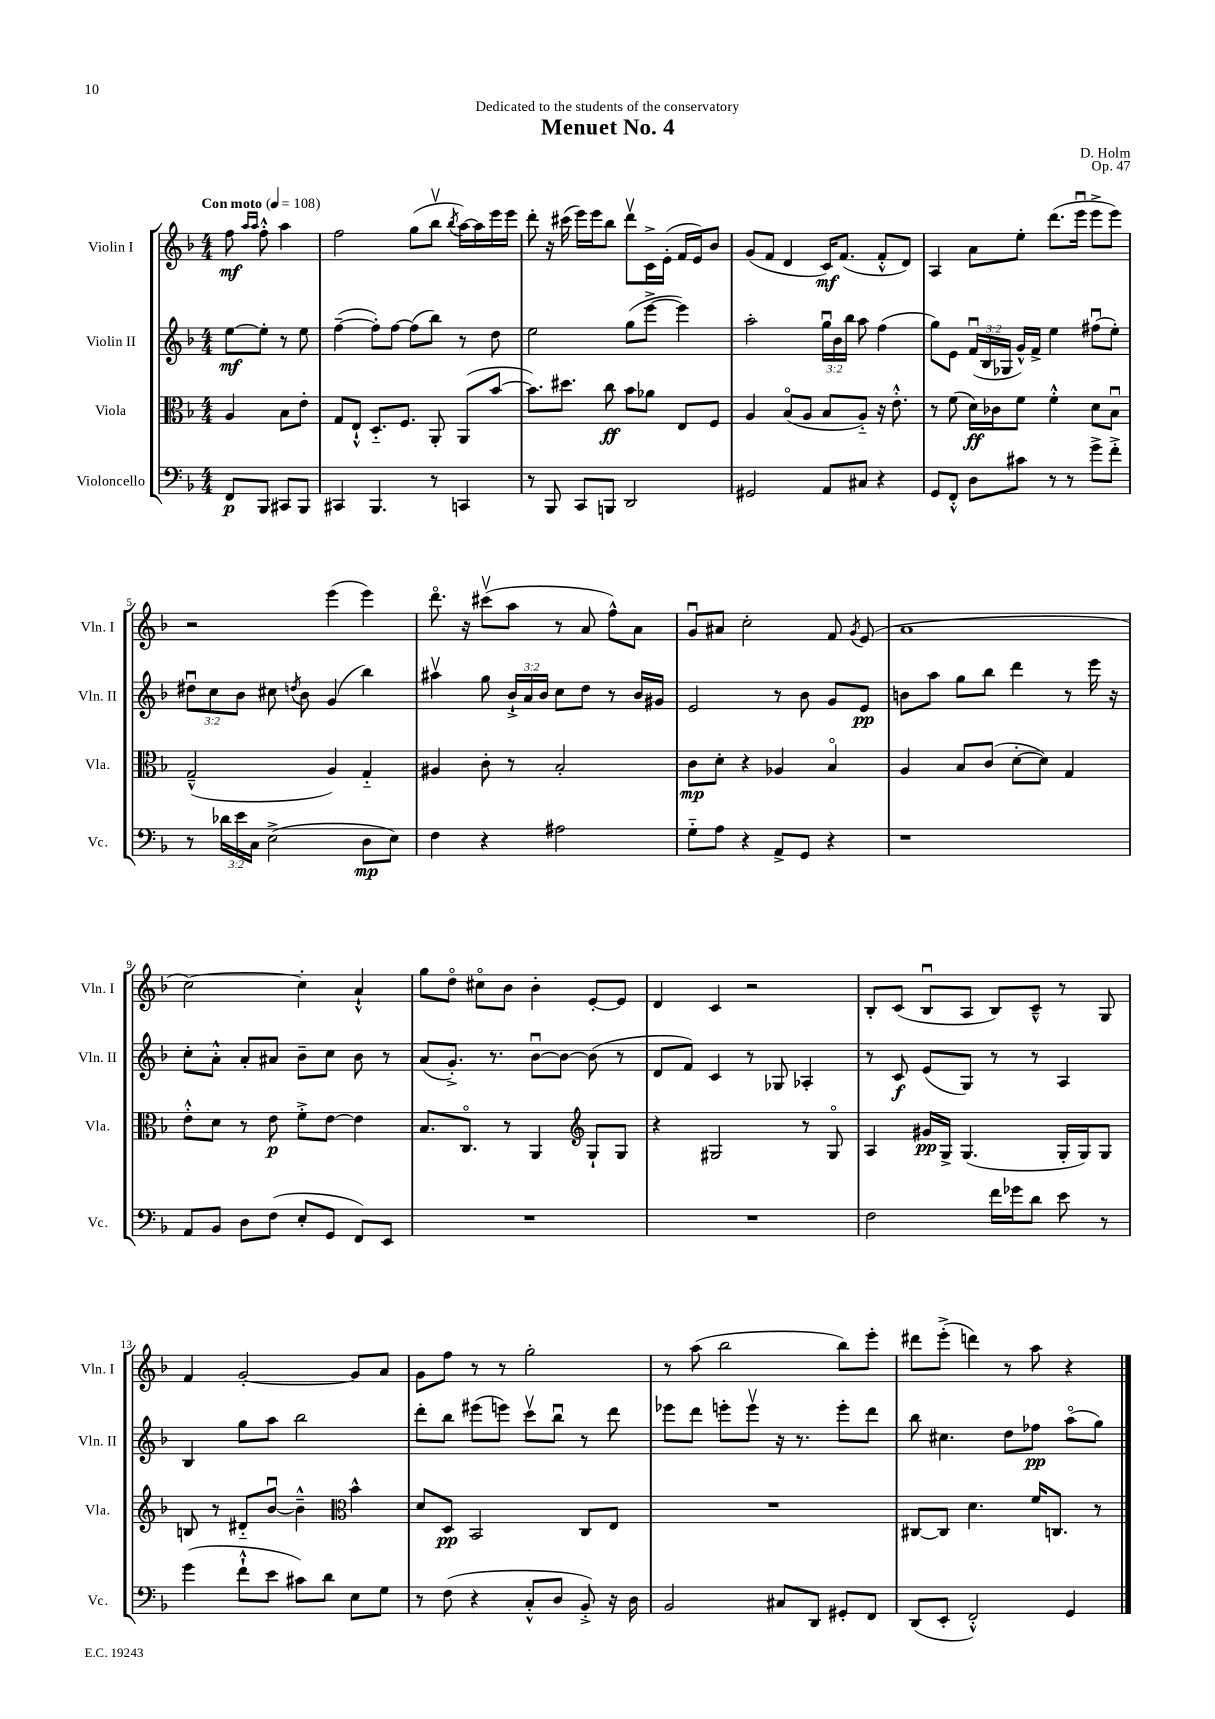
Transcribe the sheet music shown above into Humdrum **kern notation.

**kern	**kern	**kern	**kern
*staff4	*staff3	*staff2	*staff1
*clefF4	*clefC3	*clefG2	*clefG2
*k[b-]	*k[b-]	*k[b-]	*k[b-]
*M4/4	*M4/4	*M4/4	*M4/4
*MM108	*MM108	*MM108	*MM108
8FF/L	4A/	[8ee\L	8ff\
.	.	.	16qqaa/LL
.	.	.	16qqaa/JJ
8BBB-/J	.	8ee'\]J	8ff'^^\
8CC#/L	8B-\L	8r	4aa\
8BBB-/J	8e'\J	8ee\	.
=	=	=	=
4CC#/	8G/L	([4ff~\	2ff\
.	8E`^^/J	.	.
4.BBB-/	8.D'~/L	8ff'\]L)	.
.	.	[8ff\J	.
.	8.F/J	.	.
.	.	(8ff\]L	(8gg\L
8r	8AA'/	8bb-\J)	8bb-v\J
.	.	.	8qbb-/
4CC/	(8AA/L	8r	[16aa\LL)
.	.	.	16aa\]
.	[8b-/J	8dd\	16eee\
.	.	.	16eee\JJ
=	=	=	=
8r	8.b-\]L)	2ee\	8ddd'\
8BBB-/	.	.	16r
.	8.dd#\J	.	(16ccc#\
8CC/L	.	.	16eee\LL)
.	.	.	16eee\J
8BBB/J	8cc\	.	8bb-\J
2DD/	8b-\L	(8gg\L	8dddv\L
.	8a-\J	[8eee^\J	16c^\L
.	.	.	(16e'\JJ
.	8E/L	4eee\])	16f/LL
.	.	.	16e/J)
.	8F/J	.	8b-/J
=	=	=	=
2GG#/	4A/	2aa'\	(8g/L
.	.	.	8f/J
.	(8B-o/L	.	4d/
.	8A/J	.	.
8AA/L	8B-/L	24ggu\LL	16c/LK)
.	.	24b-\	.
.	.	.	(8.f/J
.	.	24bb-\JJ	.
8C#/J	8A'~/J)	8aa\	.
4r	16r	(4ff\	8f'^^/L
.	8.e'^^\	.	.
.	.	.	8d/J)
=	=	=	=
8GG/L	8r	8gg\L)	4A/
8FF'^^/J	(8f\	8e\J	.
8D\L	16d\LL)	(24fu/LL	8a\L
.	.	24B-/	.
.	16c-\J	.	.
.	.	24G-/JJ	.
8c#\J	8f\J	16g^^/LL)	8ee'\J
.	.	16f^/JJ	.
8r	4f'^^\	4ee\	(8.ddd\L
8r	.	.	.
.	.	.	16eeeu\Jk
8g^\L	8d\L	(8ff#u\L	8eee^\L
8f'^\J	8B-u\J	8ee'\J)	8eee\J)
=	=	=	=
8r	(2G~^^/	12dd#u\L	2r
.	.	12cc\	.
24d-\LL	.	.	.
24e\	.	12b-\J	.
24C\JJ	.	.	.
(2E^\	.	8cc#\	.
.	.	8qdd/	.
.	.	8b-\	.
.	4A/)	(4g/	(4eee\
8D\L	4G'~/	4bb-\)	4eee\)
8E\J)	.	.	.
=	=	=	=
4F\	4A#/	4aa#v\	8.dddo\
.	.	.	16r
4r	8c'\	8gg\	(8ccc#v\L
.	8r	24b-`^/LL	8aa\J
.	.	24a/	.
.	.	24b-/JJ	.
2A#\	2B-'/	8cc\L	8r
.	.	8dd\J	8a/
.	.	8r	8ff^^\L)
.	.	16b-/LL	8a\J
.	.	16g#/JJ	.
=	=	=	=
8G'~\L	8c\L	2e/	8gu/L
8A\J	8d'\J	.	8a#/J
4r	4r	.	2cc'\
8AA^/L	4A-/	8r	.
8GG/J	.	8b-\	.
4r	4B-o/	8g/L	8f/
.	.	.	8qg/
.	.	8e/J	(8e/
=	=	=	=
1r	4A/	8b\L	1a
.	.	8aa\J	.
.	8B-/L	8gg\L	.
.	(8c/J	8bb-\J	.
.	[8d'\L	4ddd\	.
.	8d\]J)	.	.
.	4G/	8r	.
.	.	16eee\	.
.	.	16r	.
=	=	=	=
8AA/L	8e'^^\L	8cc'\L	[2cc\)
8BB-/J	8d\J	8a'^^\J	.
8D\L	8r	8a'/L	.
(8F\J	8e\	8a#/J	.
8E'/L	8f'^\L	8b-~\L	4cc'\]
8GG/J	[8e\J	8cc\J	.
8FF/L)	4e\]	8b-\	4a`^^/
8EE/J	.	8r	.
=	=	=	=
1r	8.B-/L	(8a/L	8gg\L
.	.	8.g'^/J)	8ddo\J
.	8.Co/J	.	.
.	.	.	8cc#o\L
.	.	8.r	.
.	8r	.	8b-\J
.	4AA/	[8b-u\L	4b-'\
.	.	8b-\_J	.
*	*clefG2	*	*
.	8G`/L	(8b-\]	[8e'/L
.	8G/J	8r	8e/]J
=	=	=	=
1r	4r	8d/L	4d/
.	.	8f/J)	.
.	2G#/	4c/	4c/
.	.	8r	2r
.	.	8G-/	.
.	8r	4A-'/	.
.	8G#o/	.	.
=	=	=	=
2F\	4A/	8r	8B-'/L
.	.	8c/	(8c/J
.	16g#/LL	(8e/L	8B-u/L
.	16G^/JJ	.	.
.	(4.G/	8G/J)	8A/J
16f\LL	.	8r	8B-/L)
16g-\J	.	.	.
8d\J	.	8r	8c~^^/J
8e\	16G'/LL	4A/	8r
.	16G/J)	.	.
8r	8G/J	.	8G/
=	=	=	=
(4g\	8B/	4B-/	4f/
.	8r	.	.
8f`^^\L	8d#'~/L	8gg\L	[2g'/
8e\J	[8b-u/J	8aa\J	.
8c#\L)	4b-~^^\]	2bb-\	.
8d\J	.	.	.
*	*clefC3	*	*
8E\L	4b-^^\	.	8g/]L
8G\J	.	.	8a/J
=	=	=	=
8r	8d/L	8ddd'\L	8g\L
(8F\	8D/J	8bb-\J	8ff\J
4r	2BB-/	(8eee#\L	8r
.	.	8eee\J)	8r
8C'^^/L	.	8cccv\L	2gg'\
8D/J	.	8bb-u\J	.
8BB-'^/)	8C/L	8r	.
16r	8E/J	8ddd\	.
16D\	.	.	.
=	=	=	=
2BB-/	1r	8eee-\L	8r
.	.	8ddd\J	(8aa\
.	.	8eee'\L	2bb-\
.	.	8eeev\J	.
8C#/L	.	16r	.
.	.	8.r	.
8DD/J	.	.	.
8GG#'/L	.	8eee'\L	8bb-\L)
8FF/J	.	8ddd\J	8eee'\J
=	=	=	=
(8DD/L	[8C#/L	8bb-\	8ddd#\L
8EE'/J	8C#/]J	4.cc#\	(8eee'^\J
2FF'^^/)	4.d\	.	4ddd\)
.	.	8dd\L	8r
.	16f/LK	8ff-\J	8aa\
.	8.C/J	.	.
4GG/	.	(8aao\L	4r
.	8r	8gg\J)	.
==	==	==	==
*-	*-	*-	*-
